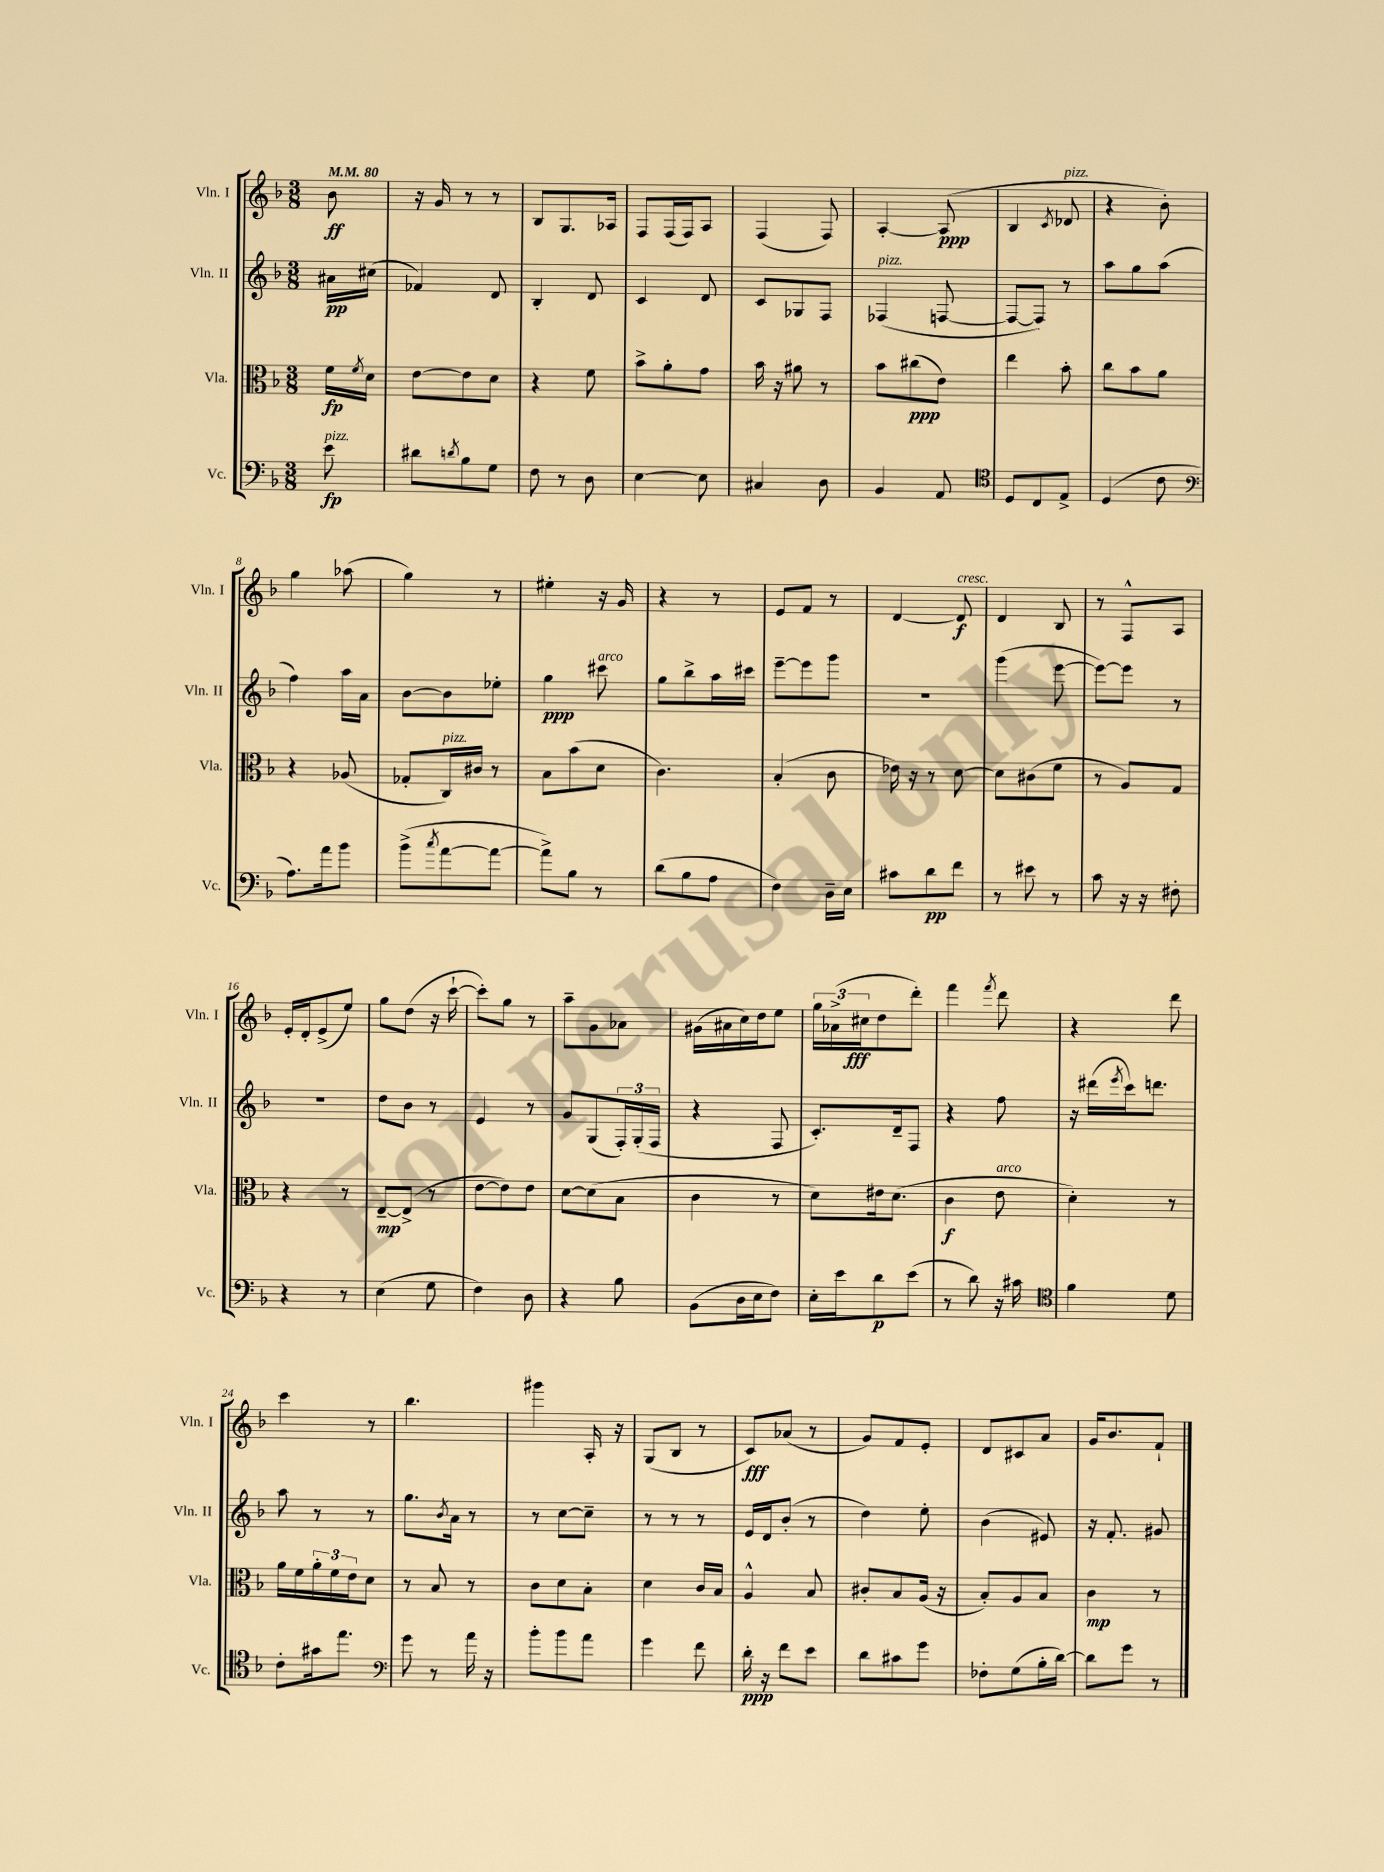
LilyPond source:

<<
\new StaffGroup <<
\new Staff = "s0" \with { instrumentName = "Vln. I" shortInstrumentName = "Vln. I" } {
    \clef treble \key f \major \numericTimeSignature \time 3/8 \partial 8 \tempo 4 = 80
    bes'8\ff |
    r16 g'16 r8 r8 |
    bes8 g8. aes16 |
    f8 f16( f16) a8 |
    f4( f8) |
    a4~-. a8\ppp( |
    bes4 \acciaccatura { c'8 } des'8^\markup { \italic "pizz." } |
    r4 bes'8-.) |
    g''4 aes''8( |
    g''4) r8 |
    eis''4-. r16 g'16 |
    r4 r8 |
    e'8 f'8 r8 |
    d'4~ d'8\f^\markup { \italic "cresc." } |
    d'4 bes8 |
    r8 f8-^ a8 |
    e'16-. d'16-. e'8->( e''8) |
    g''8 d''8( r16 c'''16~-! |
    c'''8-.) g''8 r8 |
    a''8-- g'8 aes'8 |
    gis'16( ais'16 c''16) d''16 e''8 |
    \tuplet 3/2 { g''16 aes'16->( cis''16\fff } d''8 d'''8-.) |
    f'''4 \acciaccatura { f'''8 } d'''8 |
    r4 d'''8 |
    c'''4 r8 |
    bes''4. |
    gis'''4 a16-. r16 |
    g8( bes8 r8 |
    c'8\fff) aes'8( r8 |
    g'8) f'8 e'8-. |
    d'8 cis'8 a'8 |
    g'16 bes'8. f'8-! \bar "|." |
}
\new Staff = "s1" \with { instrumentName = "Vln. II" shortInstrumentName = "Vln. II" } {
    \clef treble \key f \major \numericTimeSignature \time 3/8 \partial 8
    ais'16\pp cis''16( |
    fes'4) d'8 |
    bes4-. d'8 |
    c'4 d'8 |
    c'8 ges8 f8 |
    fes4^\markup { \italic "pizz." }( f8~ |
    f8~ f8) r8 |
    a''8 g''8 a''8( |
    f''4) a''16 a'16 |
    bes'8~ bes'8 ees''8-. |
    g''4\ppp cis'''8^\markup { \italic "arco" } |
    g''8 bes''8-> a''16 cis'''16 |
    e'''8~-- e'''8 g'''8 |
    R4. |
    g'''4( e'''8~ |
    e'''8~) e'''8 r8 |
    R4. |
    d''8 bes'8 r8 |
    e'4 r8 |
    g'8 g8( \tuplet 3/2 { f16-.) g16-.( f16 } |
    r4 f8 |
    c'8.-.) d'16-- f8 |
    r4 f''8 |
    r16 dis'''16( \acciaccatura { e'''8 } c'''16) d'''8. |
    a''8 r8 r8 |
    g''8. \acciaccatura { bes'8 } a'16 r8 |
    r8 c''8~ c''8-- |
    r8 r8 r8 |
    e'16 d'16 bes'8-.( r8 |
    d''4) e''8-. |
    bes'4( eis'8) |
    r16 f'8.-. gis'8 \bar "|." |
}
\new Staff = "s2" \with { instrumentName = "Vla." shortInstrumentName = "Vla." } {
    \clef alto \key f \major \numericTimeSignature \time 3/8 \partial 8
    f'16\fp \acciaccatura { f'8 } d'16 |
    e'8~ e'8 d'8 |
    r4 f'8 |
    bes'8-> a'8-. g'8 |
    bes'16 r16 ais'8 r8 |
    bes'8 cis''8\ppp( e'8) |
    e''4 bes'8-. |
    c''8 bes'8 a'8 |
    r4 aes8( |
    ges8-. c16^\markup { \italic "pizz." }) cis'16 r8 |
    bes8 bes'8( d'8 |
    c'4.) |
    bes4-.( c'8 |
    ees'16) r16 r8 d'8~ |
    d'8 cis'8( f'8 |
    r8 a8) g8 |
    r4 r8 |
    e8~--\mp e8->( r8 |
    e'8~ e'8) e'8 |
    d'8~ d'8( bes8 |
    c'4 r8 |
    d'8) eis'16 d'8.( |
    c'4\f e'8^\markup { \italic "arco" } |
    d'4-.) r8 |
    a'16 f'16 \tuplet 3/2 { a'16-. f'16 e'16 } d'8 |
    r8 bes8 r8 |
    c'8 d'8 bes8-. |
    d'4 c'16 bes16 |
    a4-^ bes8 |
    cis'8-. bes8 a16( r16 |
    bes8-.) a8 bes8 |
    c'4\mp r8 \bar "|." |
}
\new Staff = "s3" \with { instrumentName = "Vc." shortInstrumentName = "Vc." } {
    \clef bass \key f \major \numericTimeSignature \time 3/8 \partial 8
    e'8\fp^\markup { \italic "pizz." } |
    dis'8 \acciaccatura { d'8 } bes8 g8 |
    f8 r8 d8 |
    e4~ e8 |
    cis4 d8 |
    bes,4 a,8 |
    \clef tenor d8 c8 e8-> |
    d4( c'8 |
    \clef bass a8.) a'16 bes'8 |
    bes'8->( \acciaccatura { c''8 } a'8~ a'8~ |
    a'8->) bes8 r8 |
    d'8( bes8 a8 |
    f4) d16-- e16 |
    cis'8 d'8\pp f'8 |
    r8 eis'8 r8 |
    c'8 r16 r16 fis8-. |
    r4 r8 |
    e4( g8 |
    f4) d8 |
    r4 bes8 |
    bes,8( d16 e16 f8) |
    e16-. e'16 d'8\p e'8( |
    r8 d'8) r16 cis'16 |
    \clef tenor f'4 d'8 |
    c'8-. gis'16 e''8. |
    \clef bass g'8 r8 a'16 r16 |
    bes'8-. bes'8 a'8 |
    g'4 f'8 |
    d'16-.\ppp r16 f'8 e'8 |
    d'8 cis'8 g'8 |
    fes8-. g8( bes16-. d'16~) |
    d'8 g'8 r8 \bar "|." |
}
>>
>>
